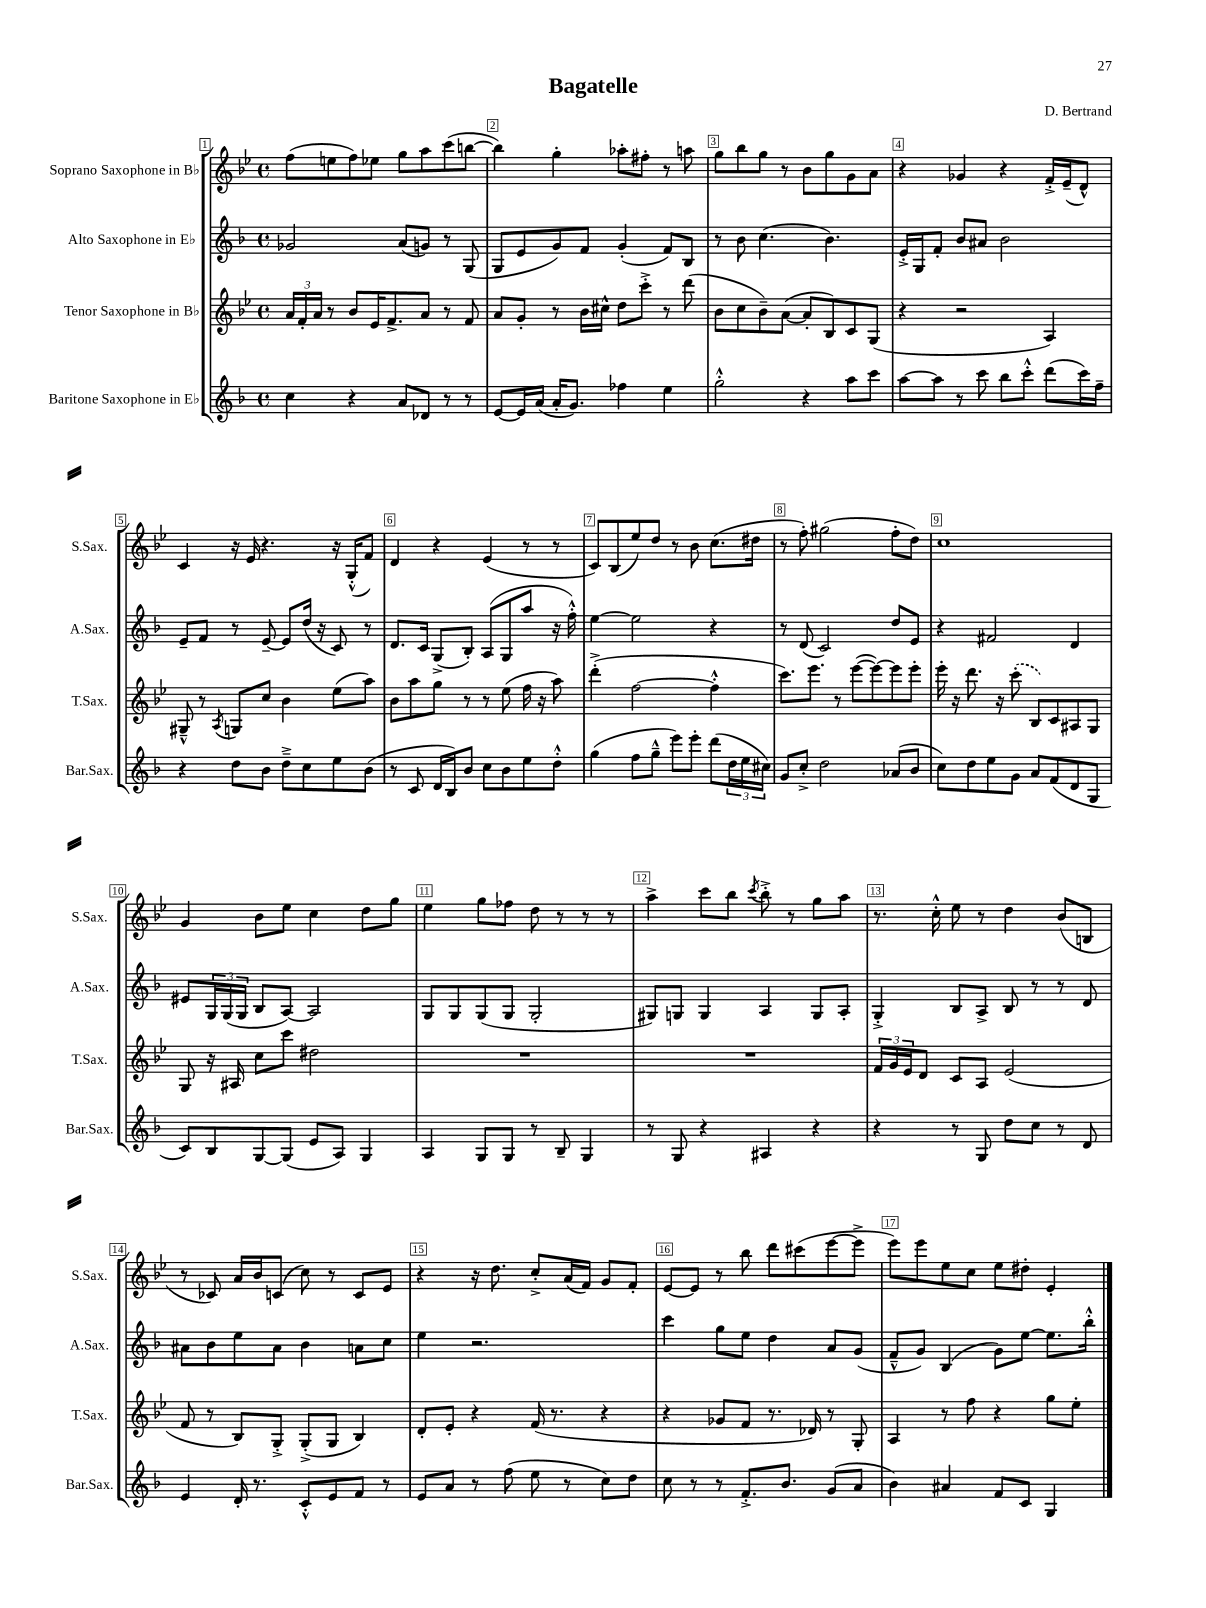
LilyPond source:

\header { title = "Bagatelle" composer = "D. Bertrand" }
<<
\new StaffGroup <<
\new Staff = "s0" \with { instrumentName = "Soprano Saxophone in Bb" shortInstrumentName = "S.Sax." } {
    \clef treble \key bes \major \defaultTimeSignature \time 4/4
    f''8( e''8 f''8) ees''8 g''8 a''8 c'''8( b''8~ |
    b''4) g''4-. aes''8-. fis''8-. r8 a''8 |
    g''8 bes''8 g''8 r8 bes'8 g''8 g'8 a'8 |
    r4 ges'4 r4 f'16-.-> ees'16--( d'8-^) |
    c'4 r16 ees'16 r4. r16 g16-.-^( f'8) |
    d'4 r4 ees'4( r8 r8 |
    c'8) bes8( ees''8) d''8 r8 bes'8 c''8.( dis''16 |
    r8 f''8-.) gis''2( f''8-. d''8) |
    c''1 |
    g'4 bes'8 ees''8 c''4 d''8 g''8 |
    ees''4 g''8 fes''8 d''8 r8 r8 r8 |
    a''4-> c'''8 bes''8 \acciaccatura { c'''8 } bes''8-.-> r8 g''8 a''8 |
    r8. c''16-.-^ ees''8 r8 d''4 bes'8( b8 |
    r8 ces'8) a'16 bes'16 c'8( c''8) r8 c'8 ees'8 |
    r4 r16 d''8. c''8-.-> a'16( f'16) g'8 f'8-. |
    ees'8~ ees'8 r8 bes''8 d'''8 cis'''8( ees'''8~ ees'''8-> |
    ees'''8) ees'''8 ees''8 c''8 ees''8 dis''8-. ees'4-. \bar "|." |
}
\new Staff = "s1" \with { instrumentName = "Alto Saxophone in Eb" shortInstrumentName = "A.Sax." } {
    \clef treble \key f \major \defaultTimeSignature \time 4/4
    ges'2 a'8( g'8) r8 g8( |
    g8 e'8 g'8) f'8 g'4-.( f'8) bes8 |
    r8 bes'8 c''4.( bes'4.) |
    e'16-.-> g16 f'8-. bes'8 ais'8 bes'2 |
    e'8-- f'8 r8 e'8~-- e'8 d''16( r16 c'8) r8 |
    d'8. c'16 g8->( bes8-.) a8( g8 a''8 r16 f''16-.-^) |
    e''4~ e''2 r4 |
    r8 d'8( c'2) d''8 e'8 |
    r4 fis'2 d'4 |
    eis'8 \tuplet 3/2 { g16 g16( g16 } bes8 a8~) a2 |
    g8 g8 g8( g8 g2-. |
    gis8) g8 g4 a4 g8 a8-. |
    g4-.-> bes8 a8-> bes8 r8 r8 d'8 |
    ais'8 bes'8 e''8 ais'8 bes'4 a'8 c''8 |
    e''4 r2. |
    c'''4 g''8 e''8 d''4 a'8 g'8( |
    f'8---^ g'8) bes4( g'8) e''8~ e''8. bes''16-.-^ \bar "|." |
}
\new Staff = "s2" \with { instrumentName = "Tenor Saxophone in Bb" shortInstrumentName = "T.Sax." } {
    \clef treble \key bes \major \defaultTimeSignature \time 4/4
    \tuplet 3/2 { a'16 f'16-. a'16 } r8 bes'8 ees'16 f'8.-> a'8 r8 f'8 |
    a'8 g'8-. r8 bes'16 cis''16-^ d''8 c'''8-.-> r8 d'''8( |
    bes'8 c''8 bes'8--) a'8~( a'8-. bes8) c'8 g8( |
    r4 r2 a4) |
    gis8---^ r8 \acciaccatura { a8 } g8 c''8 bes'4 ees''8( a''8) |
    bes'8 a''8 g''8 r8 r8 ees''8( f''16 r16 a''8) |
    d'''4-.->( f''2~ f''4-.-^ |
    c'''8.) ees'''8. r8 ees'''8~( ees'''8~) ees'''8 ees'''8-. |
    ees'''16-. r16 d'''8. r16 \once \slurDashed c'''8-.( bes8) c'8 ais8 g8 |
    g8 r16 ais16 c''8 c'''8 dis''2 |
    R1 |
    R1 |
    \tuplet 3/2 { f'16 g'16 ees'16 } d'8 c'8 a8 ees'2( |
    f'8 r8 bes8) g8-.-> g8-.->( g8 bes4) |
    d'8-. ees'8-. r4 f'16( r8. r4 |
    r4 ges'8 f'8 r8. des'16) r8 g8-. |
    a4 r8 f''8 r4 g''8 ees''8-. \bar "|." |
}
\new Staff = "s3" \with { instrumentName = "Baritone Saxophone in Eb" shortInstrumentName = "Bar.Sax." } {
    \clef treble \key f \major \defaultTimeSignature \time 4/4
    c''4 r4 a'8 des'8 r8 r8 |
    e'8~ e'16 a'16( a'16-. g'8.) fes''4 e''4 |
    g''2-.-^ r4 a''8 c'''8 |
    a''8~ a''8 r8 c'''8 bes''8 c'''8-.-^ d'''8( c'''16) f''16-- |
    r4 d''8 bes'8 d''8---> c''8 e''8 bes'8( |
    r8 c'8 d'16 bes16) bes'8 c''8 bes'8 e''8 d''8-.-^ |
    g''4( f''8 g''8---^ e'''8) e'''8-. d'''8( \tuplet 3/2 { d''16 e''16 cis''16) } |
    g'8 c''8-.-> d''2 aes'8( bes'8 |
    c''8) d''8 e''8 g'8 a'8 f'8( d'8 g8 |
    c'8) bes8 g8~ g8( e'8 a8) g4 |
    a4 g8 g8 r8 bes8-- g4 |
    r8 g8 r4 ais4 r4 |
    r4 r8 g8 d''8 c''8 r8 d'8 |
    e'4 d'16-. r8. c'8-.-^ e'8 f'8 r8 |
    e'8 a'8 r8 f''8( e''8 r8 c''8) d''8 |
    c''8 r8 r8 f'8.-.-> bes'8. g'8( a'8 |
    bes'4) ais'4 f'8 c'8 g4 \bar "|." |
}
>>
>>
\layout { \context { \Score \override BarNumber.break-visibility = ##(#f #t #t) barNumberVisibility = #all-bar-numbers-visible \override BarNumber.stencil = #(make-stencil-boxer 0.1 0.3 ly:text-interface::print) } }
